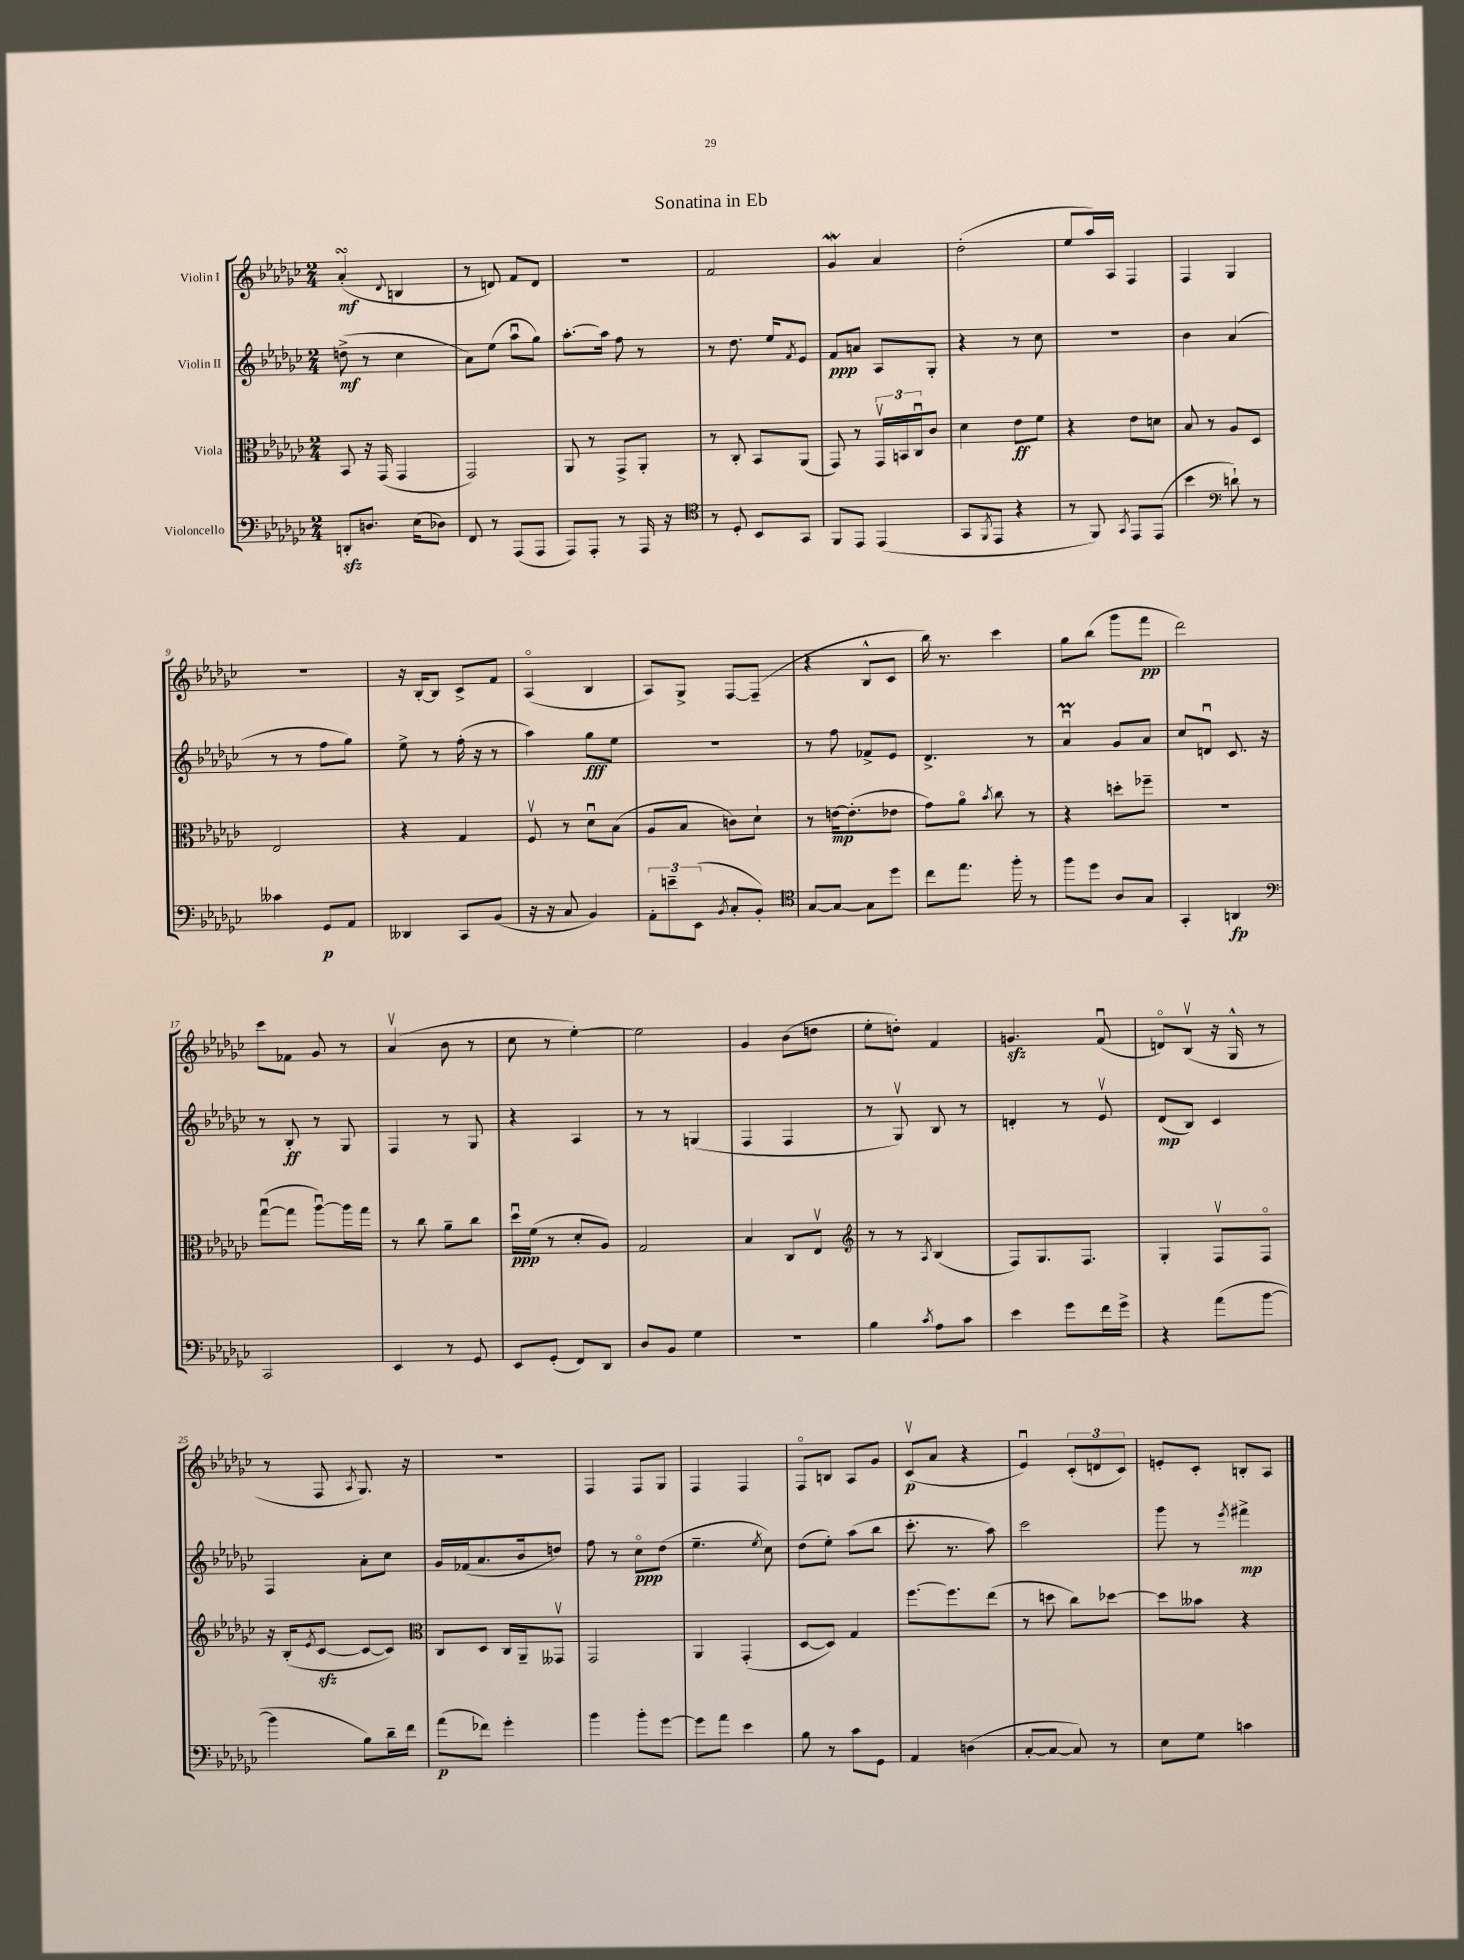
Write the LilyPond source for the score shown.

\header { title = "Sonatina in Eb" }
<<
\new StaffGroup <<
\new Staff = "s0" \with { instrumentName = "Violin I" } {
    \clef treble \key ges \major \numericTimeSignature \time 2/4
    aes'4-.\turn\mf( \appoggiatura { des'8 } b4 |
    r8 d'8) f'8 d'8 |
    R2 |
    f'2 |
    ges'4\mordent aes'4 |
    des''2-.( |
    ees''8 aes''16) aes16 f4 |
    f4 ges4 |
    r2 |
    r16 bes16~-. bes8 ces'8-> f'8 |
    aes4\flageolet( bes4 |
    aes8) ges8-> f8~ f8--( |
    r4 bes8-^ ces'8 |
    bes''16) r8. ces'''4 |
    ges''8 bes''8( ges'''8 f'''8\pp |
    des'''2) |
    ces'''8 fes'8 ges'8 r8 |
    aes'4\upbow( bes'8 r8 |
    ces''8 r8 ees''4~-.) |
    ees''2 |
    ges'4 bes'8( d''8 |
    ees''8-. d''8-.) f'4 |
    g'4.\sfz f'8\downbow( |
    d'8\flageolet) bes8\upbow( r16 ges16-^ r8 |
    r8 f8 \acciaccatura { aes8 } ges8.) r16 |
    r2 |
    f4 f8 ges8 |
    f4 f4 |
    f8\flageolet b8 aes8 ges'8 |
    ces'8\upbow\p( aes'8 r4 |
    ees'4\downbow) \tuplet 3/2 { ces'8-.( d'8 ces'8) } |
    e'8-. ces'8-. b8-. aes8 \bar "|." |
}
\new Staff = "s1" \with { instrumentName = "Violin II" } {
    \clef treble \key ges \major \numericTimeSignature \time 2/4
    d''8->\mf( r8 ces''4 |
    aes'8) ees''8( aes''8\downbow ges''8) |
    aes''8.~-. aes''16 f''8 r8 |
    r8 des''8. ees''16 \acciaccatura { f'8 } ees'8 |
    f'8\ppp a'8 aes8 ges8-. |
    r4 r8 ces''8 |
    R2 |
    bes'4 aes'4( |
    r8 r8 f''8 ges''8) |
    ees''8-> r8 f''16-.( r16 r8 |
    aes''4) ges''8\fff ees''8 |
    R2 |
    r8 f''8 fes'8-> ees'8 |
    des'4.-> r8 |
    aes'4\downbow\prall ges'8 aes'8 |
    ces''8 d'8\downbow ces'8. r16 |
    r8 bes8-.\ff r8 ges8 |
    f4 r8 ges8 |
    r4 aes4 |
    r8 r8 g4( |
    f4 f4 |
    r8 ges8\upbow) bes8 r8 |
    d'4-. r8 ees'8\upbow |
    des'8\mp( bes8) ces'4 |
    f4 aes'8-. ces''8 |
    ges'16 fes'16( aes'8. bes'16 d''8) |
    f''8 r8 ces''8\flageolet\ppp des''8( |
    ees''4.-- \acciaccatura { ees''8 } ces''8) |
    des''8( ees''8-.) aes''8( bes''8 |
    ces'''8.-. r8. aes''8) |
    ces'''2 |
    ges'''8 r8 \acciaccatura { ees'''8 } fis'''4->\mp \bar "|." |
}
\new Staff = "s2" \with { instrumentName = "Viola" } {
    \clef alto \key ges \major \numericTimeSignature \time 2/4
    bes,8 r16 ges,16( ges,4 |
    ges,2) |
    aes,8 r8 ges,8-> aes,8-. |
    r8 ces8-. bes,8 aes,8( |
    ges,8) r8 \tuplet 3/2 { ges,16\upbow b,16 ces16\downbow } ces'8 |
    des'4 ees'8\ff f'8 |
    r4 ees'8 d'8 |
    bes8 r8 aes8 des8 |
    ees2 |
    r4 ges4 |
    f8\upbow r8 des'8\downbow bes8( |
    aes8 bes8 c'8) des'8-! |
    r8 e'16~\mp e'8.-.( ees'8 |
    ges'8) aes'8\flageolet \acciaccatura { bes'8 } ces''8 r8 |
    r4 d''8-. fes''8-- |
    R2 |
    ges''8~\downbow( ges''8 aes''8~\downbow) aes''16 ges''16 |
    r8 ces''8 aes'8-- ces''8 |
    des''16\downbow\ppp f'16( r8 des'8-. aes8) |
    ges2 |
    bes4 ces8 ees8\upbow |
    \clef treble r8 r8 \acciaccatura { aes8 } bes4( |
    f8) ges8. f8. |
    ges4-. f8\upbow f8\flageolet |
    r16 bes16-.( \acciaccatura { ees'8 } ces'8~\sfz ces'8~ ces'8) |
    \clef alto ces8 des8 ces16 aes,16-- geses,8\upbow |
    ges,2 |
    aes,4 ges,4-.( |
    des8~ des8) ges4 |
    f''8.~ f''8. ees''8( |
    r8 d''8 ces''8) des''8~ |
    des''8 beses'8 r4 \bar "|." |
}
\new Staff = "s3" \with { instrumentName = "Violoncello" } {
    \clef bass \key ges \major \numericTimeSignature \time 2/4
    d,8-.\sfz d8. ees16( des8) |
    f,8 r8 aes,,8( aes,,8 |
    aes,,8) aes,,8-. r8 aes,,16 r16 |
    \clef tenor r8 des8-. bes,8 ges,8 |
    f,8 ees,8 ees,4( |
    ges,8 \acciaccatura { f,8 } ees,8 r4 |
    r8 f,8) \acciaccatura { ges,8 } ees,8 ees,8( |
    bes'4 \clef bass d'8-!) r8 |
    ceses'4 ges,8\p aes,8 |
    deses,4 ces,8 bes,8( |
    r16 r16 ces8 bes,4) |
    \tuplet 3/2 { aes,8-. e'8-- ees,8( } \acciaccatura { bes,8 } ces8-. bes,8-.) |
    \clef tenor ges8~ ges8~ ges8 des''8 |
    ces''8 ees''8. f''16-. r8 |
    f''8 des''8 aes8 ges8 |
    ges,4-. a,4\fp |
    \clef bass ces,2 |
    ees,4 r8 ges,8 |
    ees,8 ges,8-.( f,8) des,8 |
    des8 bes,8 ges4 |
    r2 |
    bes4 \acciaccatura { ces'8 } aes8 ces'8 |
    ees'4 ges'8 f'16 ges'16-> |
    r4 aes'8( bes'8~ |
    bes'4 bes8) des'16-- f'16 |
    aes'8\p( fes'8) ges'4-. |
    bes'4 bes'8-. ges'8~ |
    ges'8 aes'8 ees'4 |
    bes8 r8 ces'8 ges,8 |
    aes,4 d4( |
    ces8~-. ces8~ ces8) r8 |
    ees8 ges8 c'4 \bar "|." |
}
>>
>>
